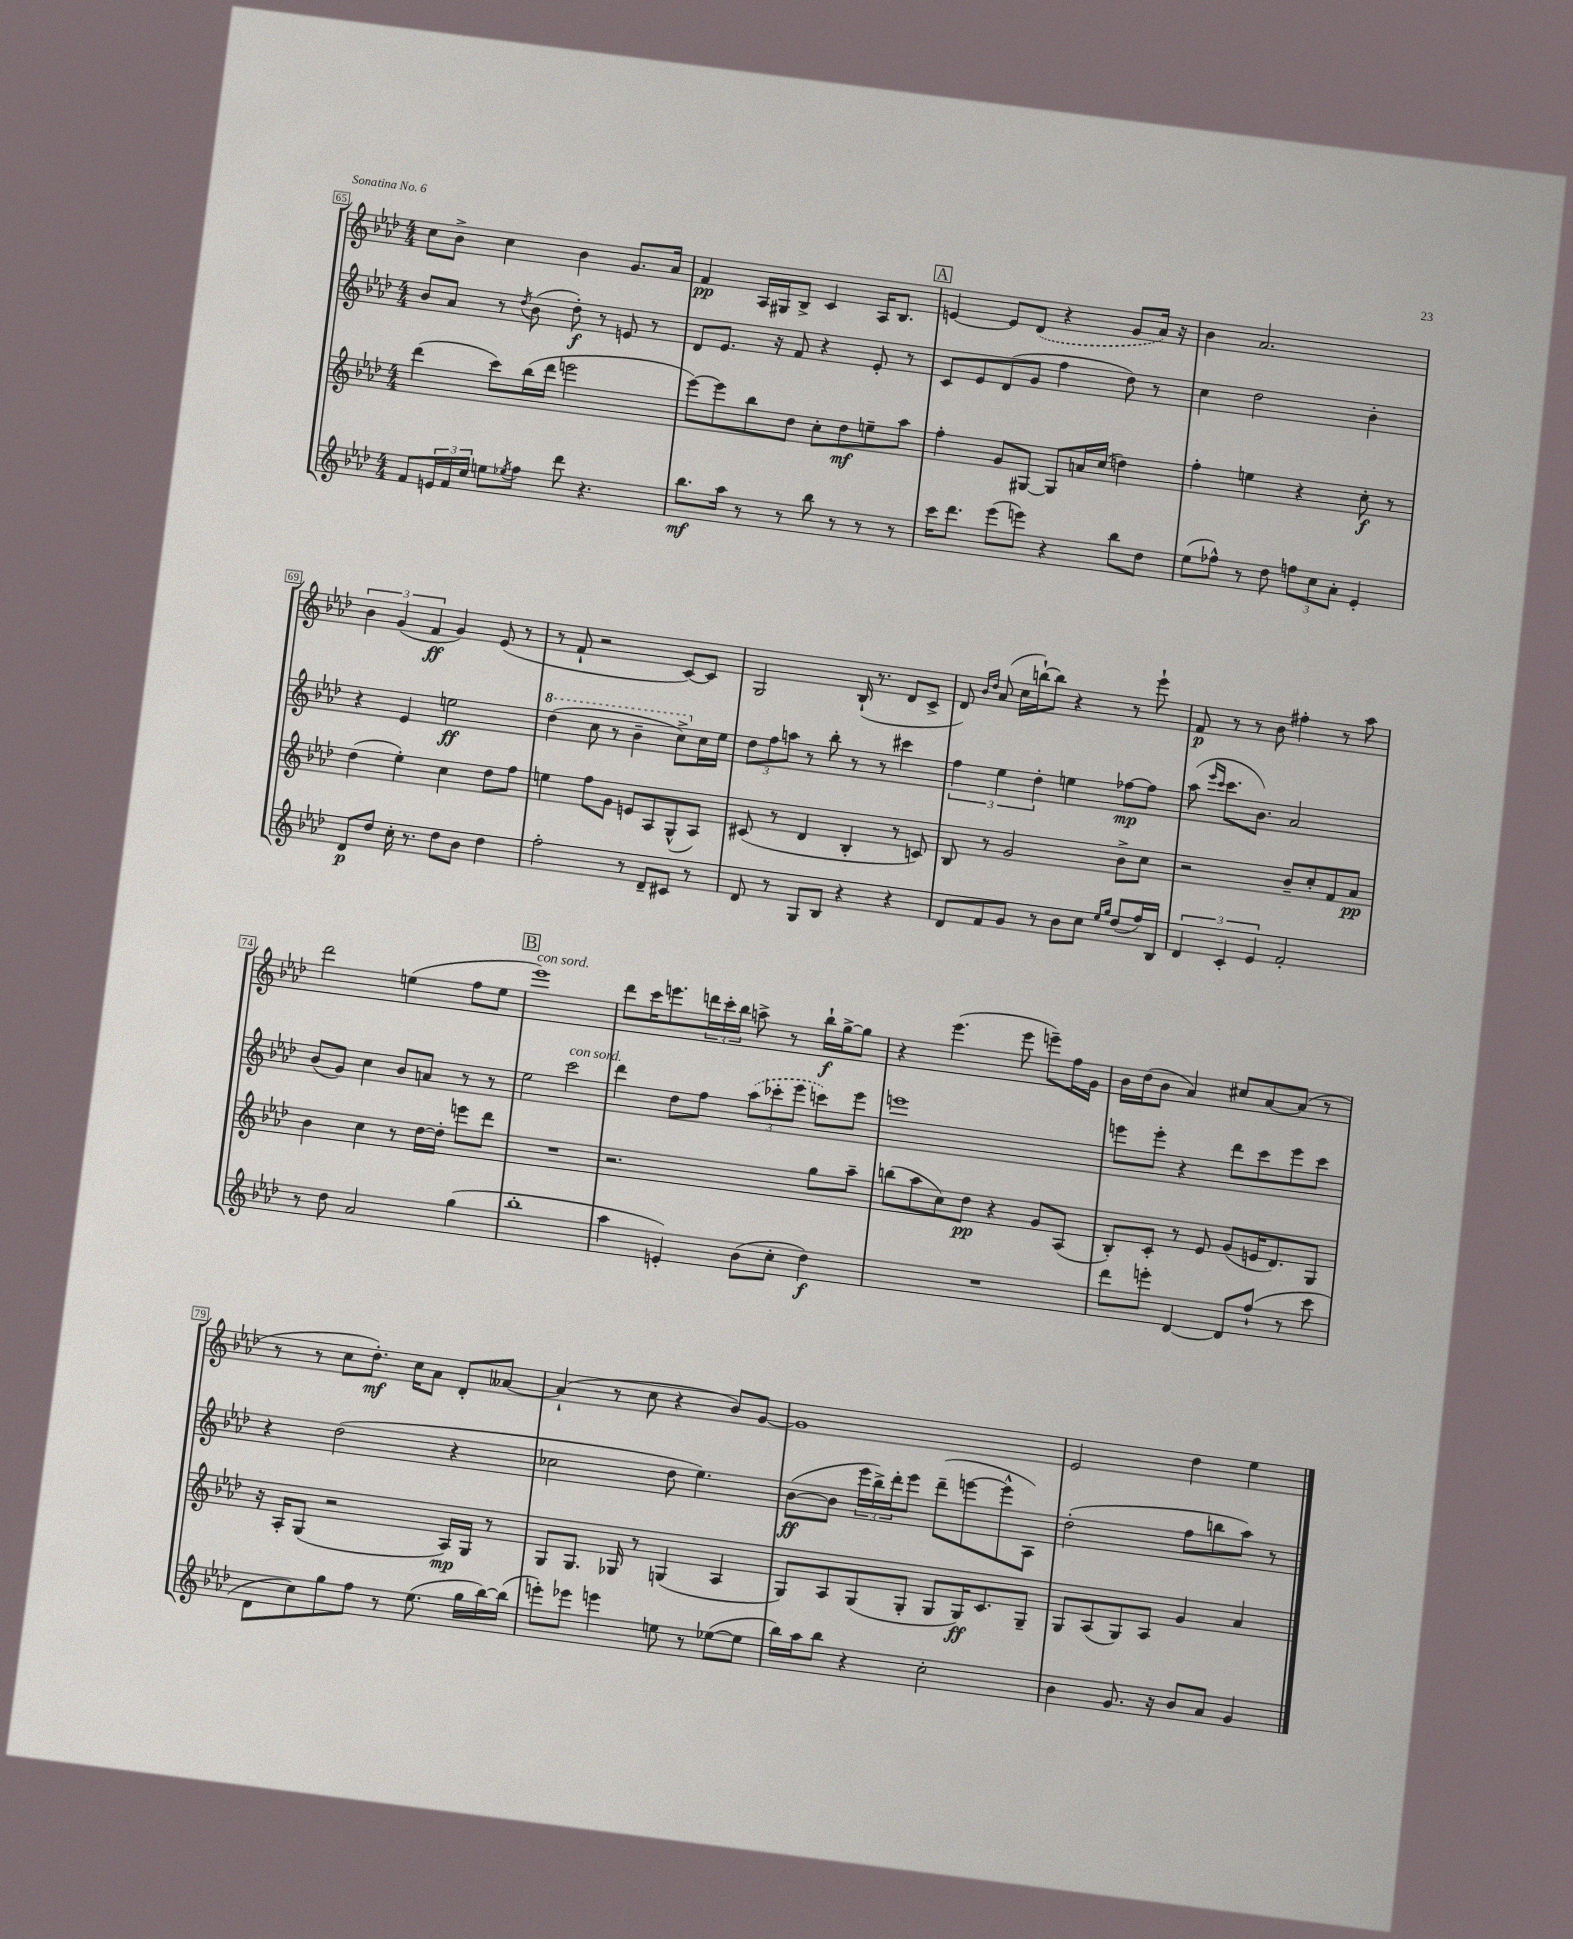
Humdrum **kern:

**kern	**dynam	**kern	**dynam	**kern	**dynam	**kern	**dynam
*part4	*part4	*part3	*part3	*part2	*part2	*part1	*part1
*staff4	*staff4	*staff3	*staff3	*staff2	*staff2	*staff1	*staff1
*clefG2	*	*clefG2	*	*clefG2	*	*clefG2	*
*k[b-e-a-d-]	*	*k[b-e-a-d-]	*	*k[b-e-a-d-]	*	*k[b-e-a-d-]	*
*M4/4	*	*M4/4	*	*M4/4	*	*M4/4	*
=65	=65	=65	=65	=65	=65	=65	=65
8f/L	.	(4ddd-\	.	8b-/L	.	8cc\L	.
24en/L	.	.	.	8a-/J	.	8b-^\J	.
24f/	.	.	.	.	.	.	.
24cc/JJ	.	.	.	.	.	.	.
8een\L	.	8ccc\L)	.	8r	.	4cc\	.
8qee-X/	.	.	.	8qdd-/	.	.	.
8ff\J	.	(16bb-\L	.	(8b-\	.	.	.
.	.	16ddd-\JJ	.	.	.	.	.
8ddd-\	.	2eeen\	.	8dd-'\)	f	4b-\	.
4.r	.	.	.	8r	.	.	.
.	.	.	.	8en/	.	8.g/L	.
.	.	.	.	8r	.	.	.
.	.	.	.	.	.	16a-/Jk	.
=66	=66	=66	=66	=66	=66	=66	=66
8.bb-\L	mf	[8eee-\L)	.	8d-/L	.	4f/	pp
.	.	8eee-\]	.	8.e-/J	.	.	.
16aa-\Jk	.	.	.	.	.	.	.
8r	.	8bb-\	.	.	.	16A-/LL	.
.	.	.	.	16r	.	16G#X/J	.
8r	.	8dd-\J	.	8f/	.	8B-^/J	.
8bb-\	.	8cc'\L	.	4r	.	4c/	.
8r	.	8dd-\	mf	.	.	.	.
8r	.	8een~\	.	8e-'/	.	16A-/KL	.
.	.	.	.	.	.	8.B-/J	.
8r	.	8aa-\J	.	8r	.	.	.
!!LO:REH:place=s1:t=A
=67	=67	=67	=67	=67	=67	=67	=67
16ccc\KL	.	4ff'\	.	8c/L	.	[4en/	.
8.ddd-\J	.	.	.	.	.	.	.
.	.	.	.	8e-/	.	.	.
(8eee-\L	.	8g/L	.	(8d-/	.	8e/L]	.
8eeen\J)	.	[8G#X/J	.	8g/J	.	(8d-/J	.
4r	.	8G#/L]	.	4ff\	.	4r	.
.	.	16an/L	.	.	.	.	.
.	.	(16cc/JJ	.	.	.	.	.
8bb-\L	.	4ddn\)	.	8dd-\)	.	8g/L	.
8dd-\J	.	.	.	8r	.	16a-/Jk)	.
.	.	.	.	.	.	16r	.
=68	=68	=68	=68	=68	=68	=68	=68
(8ee-\L	.	4ff'\	.	4cc\	.	4b-\	.
8ff-X^^\J)	.	.	.	.	.	.	.
8r	.	4een\	.	2dd-\	.	2.a-/	.
8dd-\	.	.	.	.	.	.	.
12ffn\L	.	4r	.	.	.	.	.
12cc\	.	.	.	.	.	.	.
12a-'\J	.	.	.	.	.	.	.
4e-'/	.	8cc'\	f	4b-'\	.	.	.
.	.	8r	.	.	.	.	.
!!LO:LB:g=z
=69	=69	=69	=69	=69	=69	=69	=69
8d-/L	p	(4dd-\	.	4r	.	6b-\	.
8dd-/J	.	.	.	.	.	.	.
.	.	.	.	.	.	(6g/	.
16cc'\	.	4ee-'\)	.	4e-/	.	.	.
8.r	.	.	.	.	.	.	.
.	.	.	.	.	.	6f/	ff
8dd-\L	.	4cc\	.	2een\	ff	4g/)	.
8b-\J	.	.	.	.	.	.	.
4dd-\	.	8dd-\L	.	.	.	(8e-/	.
.	.	8ff\J	.	.	.	8r	.
=70	=70	=70	=70	=70	=70	=70	=70
*	*	*	*	*8va	*	*	*
2ff'\	.	4een\	.	(4ddd-\	.	8r	.
.	.	.	.	.	.	8f`/	.
.	.	8ff\L	.	8ccc\	.	2r	.
.	.	8g\J	.	8r	.	.	.
8r	.	8en/L	.	4bb-~\	.	.	.
8d-~/L	.	8A-/	.	.	.	.	.
8c#X/J	.	(8G^^/	.	8ccc^\L)	.	[8c/L)	.
*	*	*	*	*X8va	*	*	*
8r	.	8A-/J)	.	16cc\L	.	8c/J]	.
.	.	.	.	16ee-\JJ	.	.	.
=71	=71	=71	=71	=71	=71	=71	=71
8d-/	.	(8c#X/	.	12dd-\L	.	2G/	.
.	.	.	.	12ff\	.	.	.
8r	.	8r	.	.	.	.	.
.	.	.	.	12aan\J	.	.	.
8G/L	.	4d-/	.	8r	.	.	.
8B-/J	.	.	.	8bb-'\	.	.	.
4r	.	4B-'/	.	8r	.	(16B-`/	.
.	.	.	.	.	.	8.r	.
.	.	.	.	8r	.	.	.
4r	.	8r	.	4ccc#X\	.	8d-/L	.
.	.	8cn/)	.	.	.	8c^/J	.
=72	=72	=72	=72	=72	=72	=72	=72
8d-/L	.	8B-/	.	6ff\	.	8d-/)	.
.	.	.	.	.	.	16qqb-/LL	.
.	.	.	.	.	.	16qqdd-/JJ	.
8f/	.	8r	.	.	.	(8a-/	.
.	.	.	.	6ee-\	.	.	.
8g/J	.	2g/	.	.	.	16cc\LL	.
.	.	.	.	.	.	[16bbn`\J)	.
.	.	.	.	6dd-'\	.	.	.
8r	.	.	.	.	.	8bb\J]	.
8b-\L	.	.	.	4een\	.	4r	.
8cc\J	.	.	.	.	.	.	.
16qqee-/LL	.	.	.	.	.	.	.
16qqgg/JJ	.	.	.	.	.	.	.
(8dd-/L	.	8b-^\L	.	[8ff-X\L	mp	8r	.
16ff/L)	.	8cc\J	.	8ff-\J]	.	8eee-`\	.
16B-/JJ	.	.	.	.	.	.	.
=73	=73	=73	=73	=73	=73	=73	=73
6d-/	.	2r	.	(8aa-\	.	8f/	p
.	.	.	.	16qqeee-/LL	.	.	.
.	.	.	.	16qqccc/JJ	.	.	.
.	.	.	.	8.ccc\L	.	8r	.
6c'/	.	.	.	.	.	.	.
.	.	.	.	.	.	8r	.
.	.	.	.	8.b-\J)	.	.	.
6e-/	.	.	.	.	.	.	.
.	.	.	.	.	.	8b-\	.
2f'/	.	8b-~/L	.	2a-/	.	4ff#X'\	.
.	.	8cc'/	.	.	.	.	.
.	.	8f/	.	.	.	8r	.
.	.	8a-/J	pp	.	.	8aa-\	.
!!LO:LB:g=z
=74	=74	=74	=74	=74	=74	=74	=74
8r	.	4b-\	.	(8b-/L	.	2ddd-\	.
8dd-\	.	.	.	8g/J)	.	.	.
2a-/	.	4cc\	.	4cc\	.	.	.
.	.	8r	.	8b-/L	.	(4een\	.
.	.	[16dd-\LL	.	8an/J	.	.	.
.	.	16dd-'\JJ]	.	.	.	.	.
(4gg\	.	8eeen\L	.	8r	.	8ff\L	.
.	.	8ddd-\J	.	8r	.	8ee\J	.
!!LO:REH:place=s1:t=B
=75	=75	=75	=75	=75	=75	=75	=75
!	!	!	!	!	!	!LO:TX:a:i:t=con sord.	!
1bb-'	.	1r	.	2ee-\	.	1eee-)	.
!	!	!	!	!LO:TX:a:i:t=con sord.	!	!	!
.	.	.	.	2ccc\	.	.	.
=76	=76	=76	=76	=76	=76	=76	=76
4aa-\	.	2.r	.	4ddd-\	.	8ddd-\L	.
.	.	.	.	.	.	16ccc\K	.
.	.	.	.	.	.	8.eeen\	.
4en'/)	.	.	.	8dd-\L	.	.	.
.	.	.	.	8ff\J	.	24dddn\L	.
.	.	.	.	.	.	24ccc'\	.
.	.	.	.	.	.	24bb-\JJ	.
(8b-\L	.	.	.	(12aa-\L	.	8aan^\	.
.	.	.	.	12ccc-X'\	.	.	.
8cc'\J	.	.	.	.	.	8r	.
.	.	.	.	12eee-\J	.	.	.
4dd-\)	f	8gg\L	.	8cccn\L)	.	16bb-`\LL	f
.	.	.	.	.	.	[16gg^\J	.
.	.	8aa-~\J	.	8eee-\J	.	8gg\J]	.
=77	=77	=77	=77	=77	=77	=77	=77
1r	.	(8bbn\L	.	1eeen	.	4r	.
.	.	8aa-\	.	.	.	.	.
.	.	8cc\)	.	.	.	(4.eee-\	.
.	.	8dd-\J	pp	.	.	.	.
.	.	4r	.	.	.	.	.
.	.	.	.	.	.	8eee-\	.
.	.	8g/L	.	.	.	8eeen~\L)	.
.	.	(8A-/J	.	.	.	16ff\L	.
.	.	.	.	.	.	16g\JJ	.
=78	=78	=78	=78	=78	=78	=78	=78
8ddd-\L	.	8B-'/L)	.	8eeen\L	.	16b-\LL	.
.	.	.	.	.	.	(16dd-\J	.
8eeen'\J	.	8c'/J	.	8eee'\J	.	8b-\J	.
[4d-/	.	8r	.	4r	.	4a-/)	.
.	.	8e-/	.	.	.	.	.
8d-/L]	.	(8g/L	.	8ddd-\L	.	8cc#X/L	.
(8ff`/J	.	16en/K	.	8ccc\	.	[8a-/	.
.	.	8.d-/)	.	.	.	.	.
8r	.	.	.	8eee\	.	(8a-/J]	.
8ccc\	.	8G/J	.	8ccc\J	.	8r	.
!!LO:LB:g=z
=79	=79	=79	=79	=79	=79	=79	=79
8d-\L	.	16r	.	4r	.	8r	.
.	.	16A-'/KL	.	.	.	.	.
8cc\)	.	(8G/J	.	.	.	8r	.
8gg\	.	2r	.	(2dd-\	.	8cc\L	.
8ff\J	.	.	.	.	.	8.dd-'\J)	mf
8r	.	.	.	.	.	.	.
.	.	.	.	.	.	16cc\KL	.
(8.ee-\	.	.	.	.	.	8a-\J	.
.	.	16A-/LL)	mp	4r	.	8d-'/L	.
16gg\LL	.	16G/JJ	.	.	.	.	.
[16bb-\)	.	8r	.	.	.	[8a--X/J	.
(16bb-\JJ]	.	.	.	.	.	.	.
=80	=80	=80	=80	=80	=80	=80	=80
8eeen'\L)	.	8G/L	.	2cc-X\	.	(4a--`/]	.
8eee-X\J	.	8.G/J	.	.	.	.	.
4eeen\	.	.	.	.	.	8r	.
.	.	16G-X/	.	.	.	.	.
.	.	8r	.	.	.	8cc\	.
8een\	.	(4Gn/	.	8dd-\	.	4r	.
8r	.	.	.	4.ee-\)	.	.	.
([8ee-X\L	.	4A-/	.	.	.	8b-/L)	.
8ee-\J]	.	.	.	.	.	[8g/J	.
=81	=81	=81	=81	=81	=81	=81	=81
16bb-\LL)	.	8G/L)	.	([8b-\L	ff	1g]	.
16aa-\J	.	.	.	.	.	.	.
8bb-\J	.	8A-/	.	8b-\J]	.	.	.
4r	.	(8G/	.	24eee-\LL	.	.	.
.	.	.	.	24bb-^\)	.	.	.
.	.	.	.	24ddd-'\J	.	.	.
.	.	8G'/J	.	8eee-\J	.	.	.
2cc'\	.	8G/L	.	(8ddd-~\L	.	.	.
.	.	16G/K)	ff	[8eeen\	.	.	.
.	.	8.c/	.	.	.	.	.
.	.	.	.	8eee^^\]	.	.	.
.	.	8G~/J	.	8A-\J)	.	.	.
=82	=82	=82	=82	=82	=82	=82	=82
4b-\	.	8G/L	.	(2dd-'\	.	2e-/	.
.	.	(8A-/	.	.	.	.	.
8.g/	.	8G/)	.	.	.	.	.
.	.	8A-/J	.	.	.	.	.
16r	.	.	.	.	.	.	.
8b-/L	.	4g/	.	8ff\L	.	4dd-\	.
8a-/J	.	.	.	8bbn\	.	.	.
4g/	.	4a-/	.	8aa-\J)	.	4ee-\	.
.	.	.	.	8r	.	.	.
==	==	==	==	==	==	==	==
*-	*-	*-	*-	*-	*-	*-	*-
